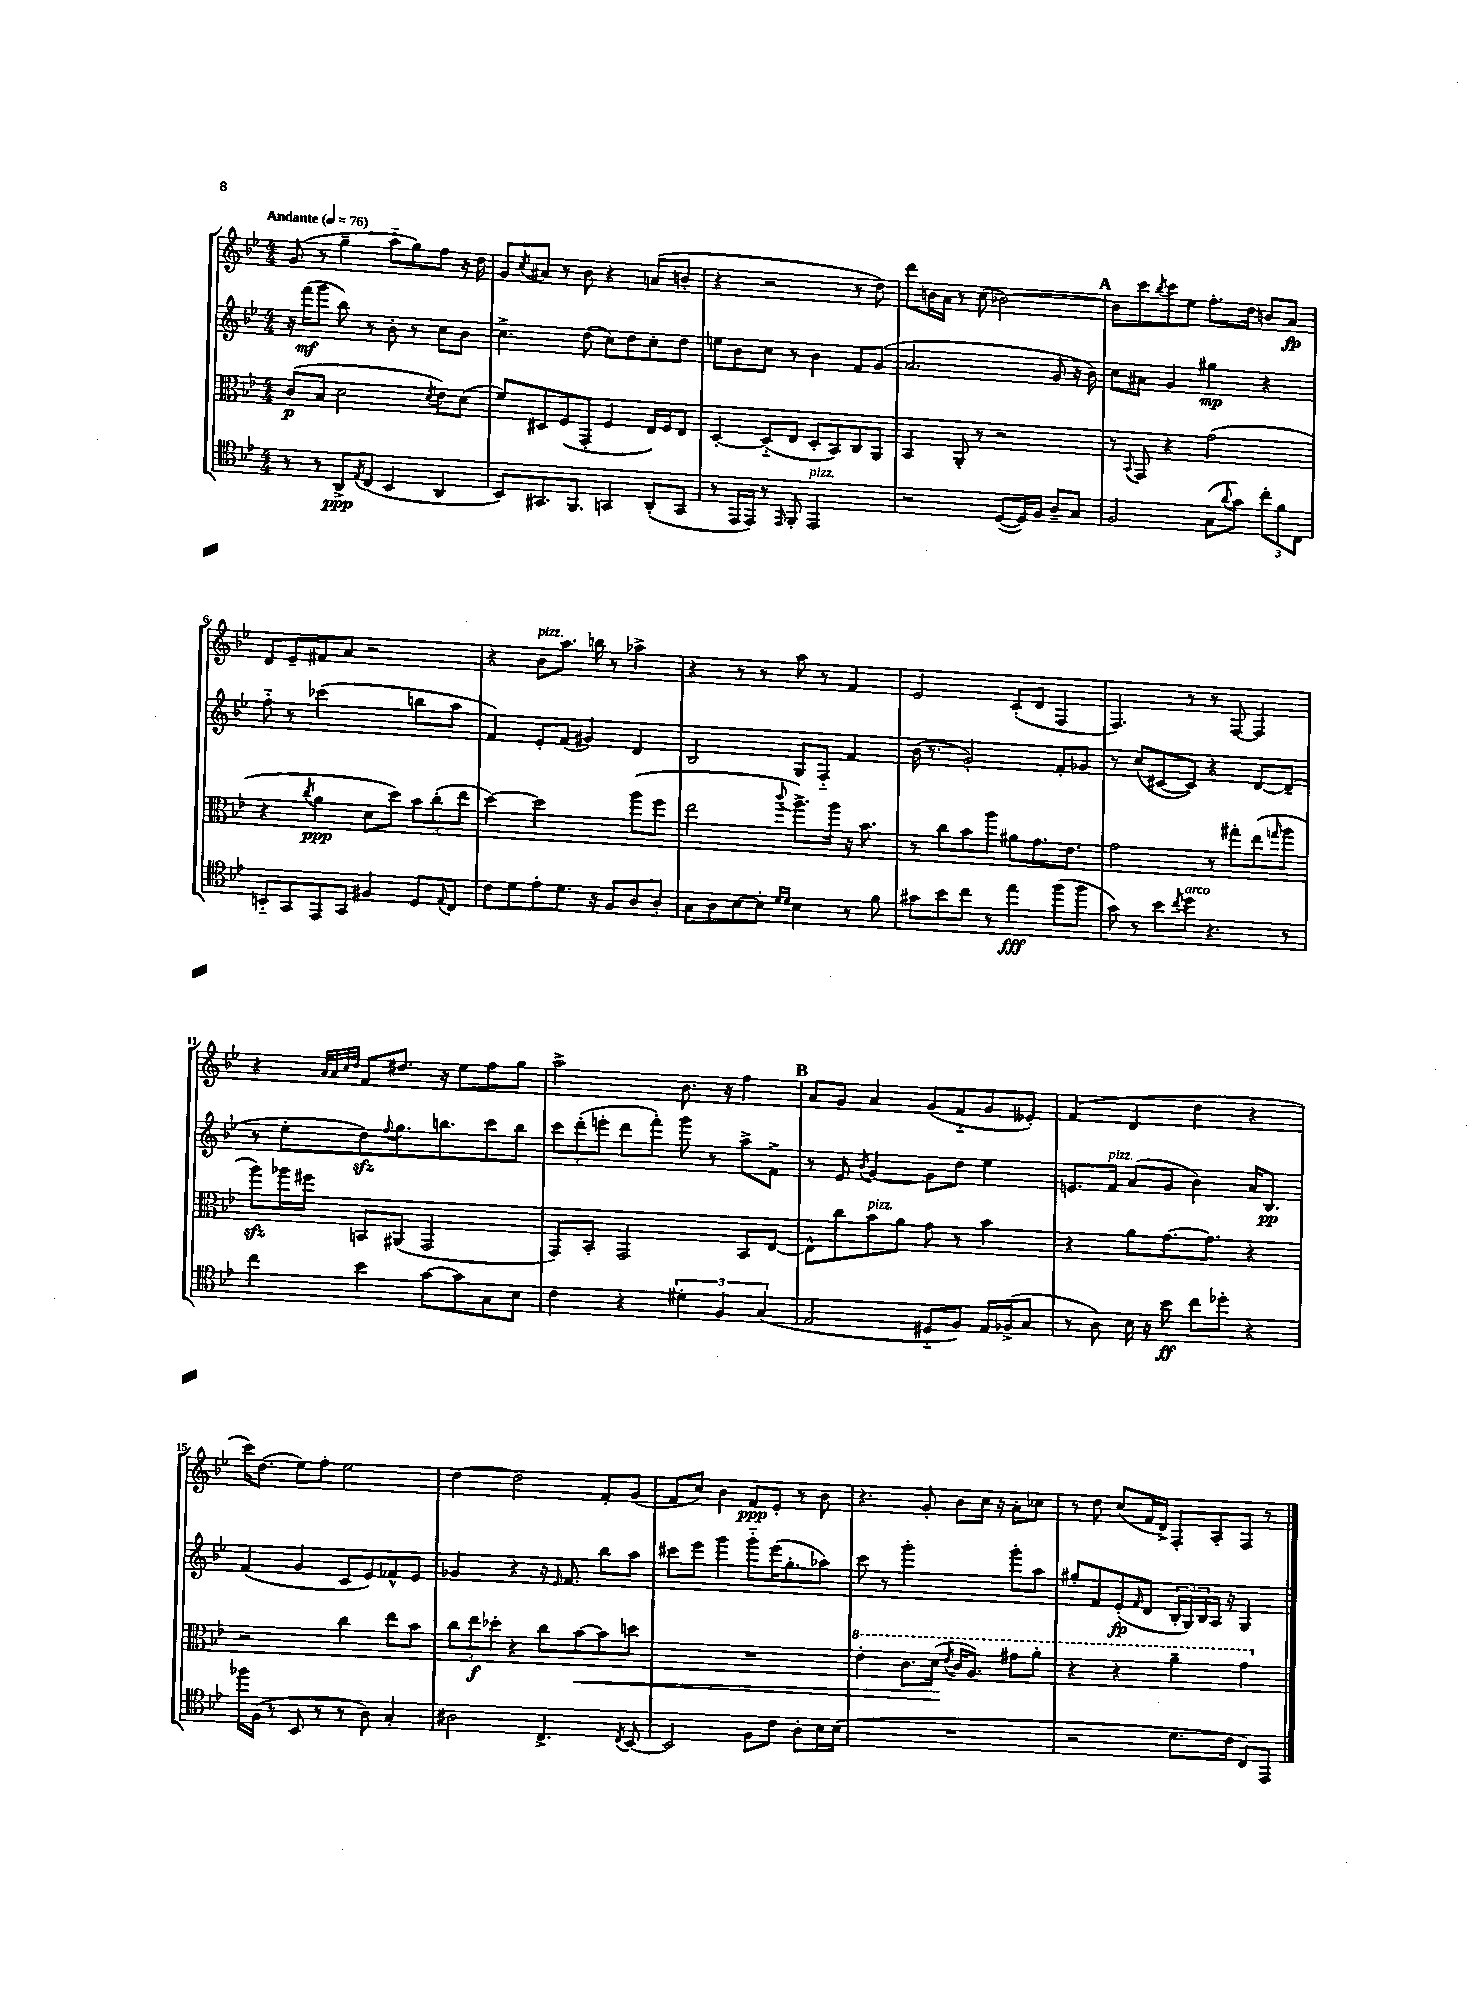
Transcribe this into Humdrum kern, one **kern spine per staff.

**kern	**kern	**kern	**kern
*staff4	*staff3	*staff2	*staff1
*clefC4	*clefC3	*clefG2	*clefG2
*k[b-e-]	*k[b-e-]	*k[b-e-]	*k[b-e-]
*M4/4	*M4/4	*M4/4	*M4/4
*MM76	*MM76	*MM76	*MM76
8r	(8c/L	16r	(8g/
.	.	(16fff\LK	.
8r	8B-/J	8ggg\J	8r
8AA^/L	2d\	8bb-\)	4gg~\
8qE-/	.	.	.
(8C/J	.	8r	.
4BB-/	.	8b-'\	8aa'~\L
.	.	8r	8gg\)
.	8qd/	.	.
4AA/	8e-\L)	8cc\L	8ff\J
.	(8d\J	8b-\J	16r
.	.	.	16dd\
=	=	=	=
8BB-/L)	8f/L)	4.cc^\	8g/L
.	.	.	8qcc/
8.GG#/	8D#/	.	8a#/J
.	(8F/	.	8r
8.FF/J	.	.	.
.	8GG'/J	(8dd\	8b-\
4GG/	4F/	8cc\L)	4r
.	.	8dd\	.
(8AA'/L	16E-/LL)	8cc'\	(8a/L
.	16F/J	.	.
8GG/J	8E-/J	8dd\J	8b'/J
=	=	=	=
8r	[4D'/	8ee\L	4r
16EE-/LL	.	8b-\	.
16EE-/JJ)	.	.	.
8r	(8D'~/]L	8cc\J	2r
16qqEE-/	.	.	.
8FF'/	8E-/J	8r	.
2EE-/	8D'/L	4b-\	.
.	8BB-/)	.	.
.	8C/	8f/L	8r
.	8AA/J	(8g/J	8dd\)
=	=	=	=
2r	4BB-/	2.a/	8ddd\L
.	.	.	16b\L
.	.	.	16a\JJ
.	8AA'/	.	8r
.	8r	.	(8cc\
([8D/L	2r	.	[2b-\)
16D/]L)	.	.	.
16F/JJ	.	.	.
8A~/L	.	8g/	.
8G/J	.	16r	.
.	.	16b-\)	.
=	=	=	=
2F/	8r	8cc\L	8b-\]L
.	8qqBB-/	.	.
.	8GG/	8a#\J	8ccc\
.	.	.	8qbb-/
.	4r	4g/	8ccc\
.	.	.	8ee-\J
(8G\L	(2g\	4gg#\	8.ff'\L
8qqa/	.	.	.
8g\J)	.	.	.
.	.	.	16dd\Jk
12cc'\L	.	4r	8b/L
12f\	.	.	.
.	.	.	8a/J
12C\J	.	.	.
=	=	=	=
8BB'~/L	4r	8ff'~\	8d/L
8GG/	.	8r	8e-~/
.	8qcc/	.	.
8EE-/	4a\	(2ccc-\	8f#/
8GG/J	.	.	8a/J
4F#/	8d\L	.	2r
.	8dd\J)	.	.
8D/L	12b-\L	8bb\L	.
.	(12cc'\	.	.
8qqE-/	.	.	.
8C/J	.	8aa\J	.
.	12ee-\J	.	.
=	=	=	=
8c\L	[4dd\)	4f/)	4r
8d\	.	.	.
8e-'\	2dd\]	8e-'/L	8b-\L
8.d\J	.	(8f/J	8.aa\J
.	.	4g#/)	.
16r	.	.	16bb\
8F/L	.	.	8r
8A/	(8aa\L	4d/	4aa-^\
8A'/J	8ff\J	.	.
=	=	=	=
8G\L	2ee-\	2B-/	4r
8A\	.	.	.
[8B-\	.	.	8r
8B-'\]J	.	.	8r
16qqd/LL	.	.	.
16qqd/JJ	8qqccc/	.	.
4B-\	8.aa^\L)	8G/L	8aa\
.	.	8F'~/J	8r
.	16aa\Jk	.	.
8r	16r	4f/	4f/
.	8.b-\	.	.
8f\	.	.	.
=	=	=	=
8g#\L	8r	(16b-\	2e-/
.	.	8.r	.
8b-\	8cc\L	.	.
8cc\J	8b-\	2g'/)	.
8r	8aa\J	.	.
4ee-\	8a#\L	.	(8c'/L
.	8.g\	.	8d/J
(8ff\L	.	8f'/L	4F/
.	8.e-\J	.	.
8ff\J	.	8g-/J	.
=	=	=	=
8g\)	2g\	8r	4.F/)
8r	.	(8cc/L	.
8b-\L	.	[8c#/	.
8qcc/	.	.	.
8dd\J	.	8c#/]J)	8r
4.r	8r	4r	8r
.	8gg#'\L	.	[8F/
.	(8ee-\	[8d/L	4F/]
.	16qqgg/	.	.
8r	8aa\J	(8d~/]J	.
=	=	=	=
4cc\	8aa\L)	8r	4r
.	16aa-\L	8ee-'\L	.
.	16ff#\JJ	.	.
.	.	.	32qqa/LLL
.	.	.	32qqa/
.	.	.	32qqcc/
.	.	.	32qqdd/JJJ
4b-\	8BB/L	8dd\)	8f/L
.	.	8qqff/	.
.	(8AA#/J	8.gg\	8.dd#/J
[8g\L	2GG/	.	.
.	.	8.bb\	16r
8g\]	.	.	8ee-\L
8G\	.	8ccc\	8ff\
8B-\J	.	8bb\J	8gg\J
=	=	=	=
4c\	8GG/L)	12ccc\L	2aa^\
.	.	(12ddd'\	.
.	8BB-'/J	.	.
.	.	12eee'\J	.
4r	2GG/	8ddd\L	.
.	.	8fff'\J)	.
6d#'\	.	8ggg\	8.b-\
.	.	8r	.
6F/	.	.	.
.	.	.	16r
.	8BB-/L	8aa^\L	4ff\
(6G/	.	.	.
.	[8E-/J	8f^\J	.
=	=	=	=
2E-/	8E-^^\]L	8r	8a/L
.	8cc\	8e-/	8g/J
.	.	8qb-/	.
.	8b-\	[4g/	4a/
.	8a\J	.	.
8D#'~/L	8g\	8g\]L	(8g/L
8F/J)	8r	8dd\J	8f'~/
16E-/LL	4b-\	4ee-\	8g/
(16F-^/J	.	.	.
8G/J	.	.	8e--'/J)
=	=	=	=
8r	4r	8.e/L	(4f/
8A\)	.	.	.
.	.	16f/Jk	.
16B-\	8a\L	(8a/L	4d/
16r	.	.	.
8b-\	[8.g\	8g/J	.
8cc\L	.	4b-\)	4dd\
.	8.g\]J	.	.
8dd-'\J	.	.	.
4r	4r	16a/LK	4r
.	.	8.B-/J	.
=	=	=	=
16ff-\LL	2r	(4f/	16ccc\LK)
(16F\JJ	.	.	(8.dd\J
8r	.	.	.
8BB-/	.	4g/	8ee-\L)
8r	.	.	8ff'\J
8r	4cc\	8c/L	2ee-\
8A\)	.	8e-/)	.
4G'/	8ee-\L	8f-^^/	.
.	8b-\J	8e-/J	.
=	=	=	=
2A#\	12cc\L	4g-/	[4dd\
.	12ee-\	.	.
.	12dd-'\J	.	.
.	4r	4r	2dd\]
4.C^/	8cc\L	16r	.
.	.	16qqe-/	.
.	.	8.f/	.
.	[8b-\	.	.
.	8b-\]	8bb-\L	8f'/L
8qC/	.	.	.
[8BB-/	8dd\J	8aa\J	(8g/J
=	=	=	=
2BB-/]	1r	8ccc#\L	8f/L
.	.	8eee-\J	8cc/J)
.	.	4ggg\	4b-\
8F\L	.	8ggg'~\L	8f/L
8c\J	.	(16eee-\K	8e-'/J
.	.	8.gg'\	.
8A'\L	.	.	8r
16B-\L	.	8aa-\J)	8b-\
(16B-\JJ	.	.	.
=	=	=	=
1r	4ee-'\	8ccc\	4.r
.	.	8r	.
.	8.cc\L	2ggg'\	.
.	.	.	8g'/
.	(16dd\Jk	.	.
.	8qee-/	.	.
.	16cc/LK	.	8b-\L
.	8.a/J)	.	.
.	.	.	16cc\Jk
.	.	.	16r
.	8gg#\L	8ggg'\L	8a'\L
.	8aa'\J	8aa\J	8cc-\J
=	=	=	=
2r	4r	8gg#'/L	8r
.	.	8f/	8dd\
.	4r	(8e-'/	(8cc/L
.	.	16qqf/	.
.	.	8d/J	16f/L
.	.	.	16d^/JJ)
8.d\L	4aa~\	24B-'/LL	8F'/L
.	.	24G/)	.
.	.	24B-/	.
.	.	16A/JJ	8A'/
16c\Jk	.	16r	.
8C/L)	4gg\	4G/	8F/J
8EE-/J	.	.	8r
==	==	==	==
*-	*-	*-	*-
